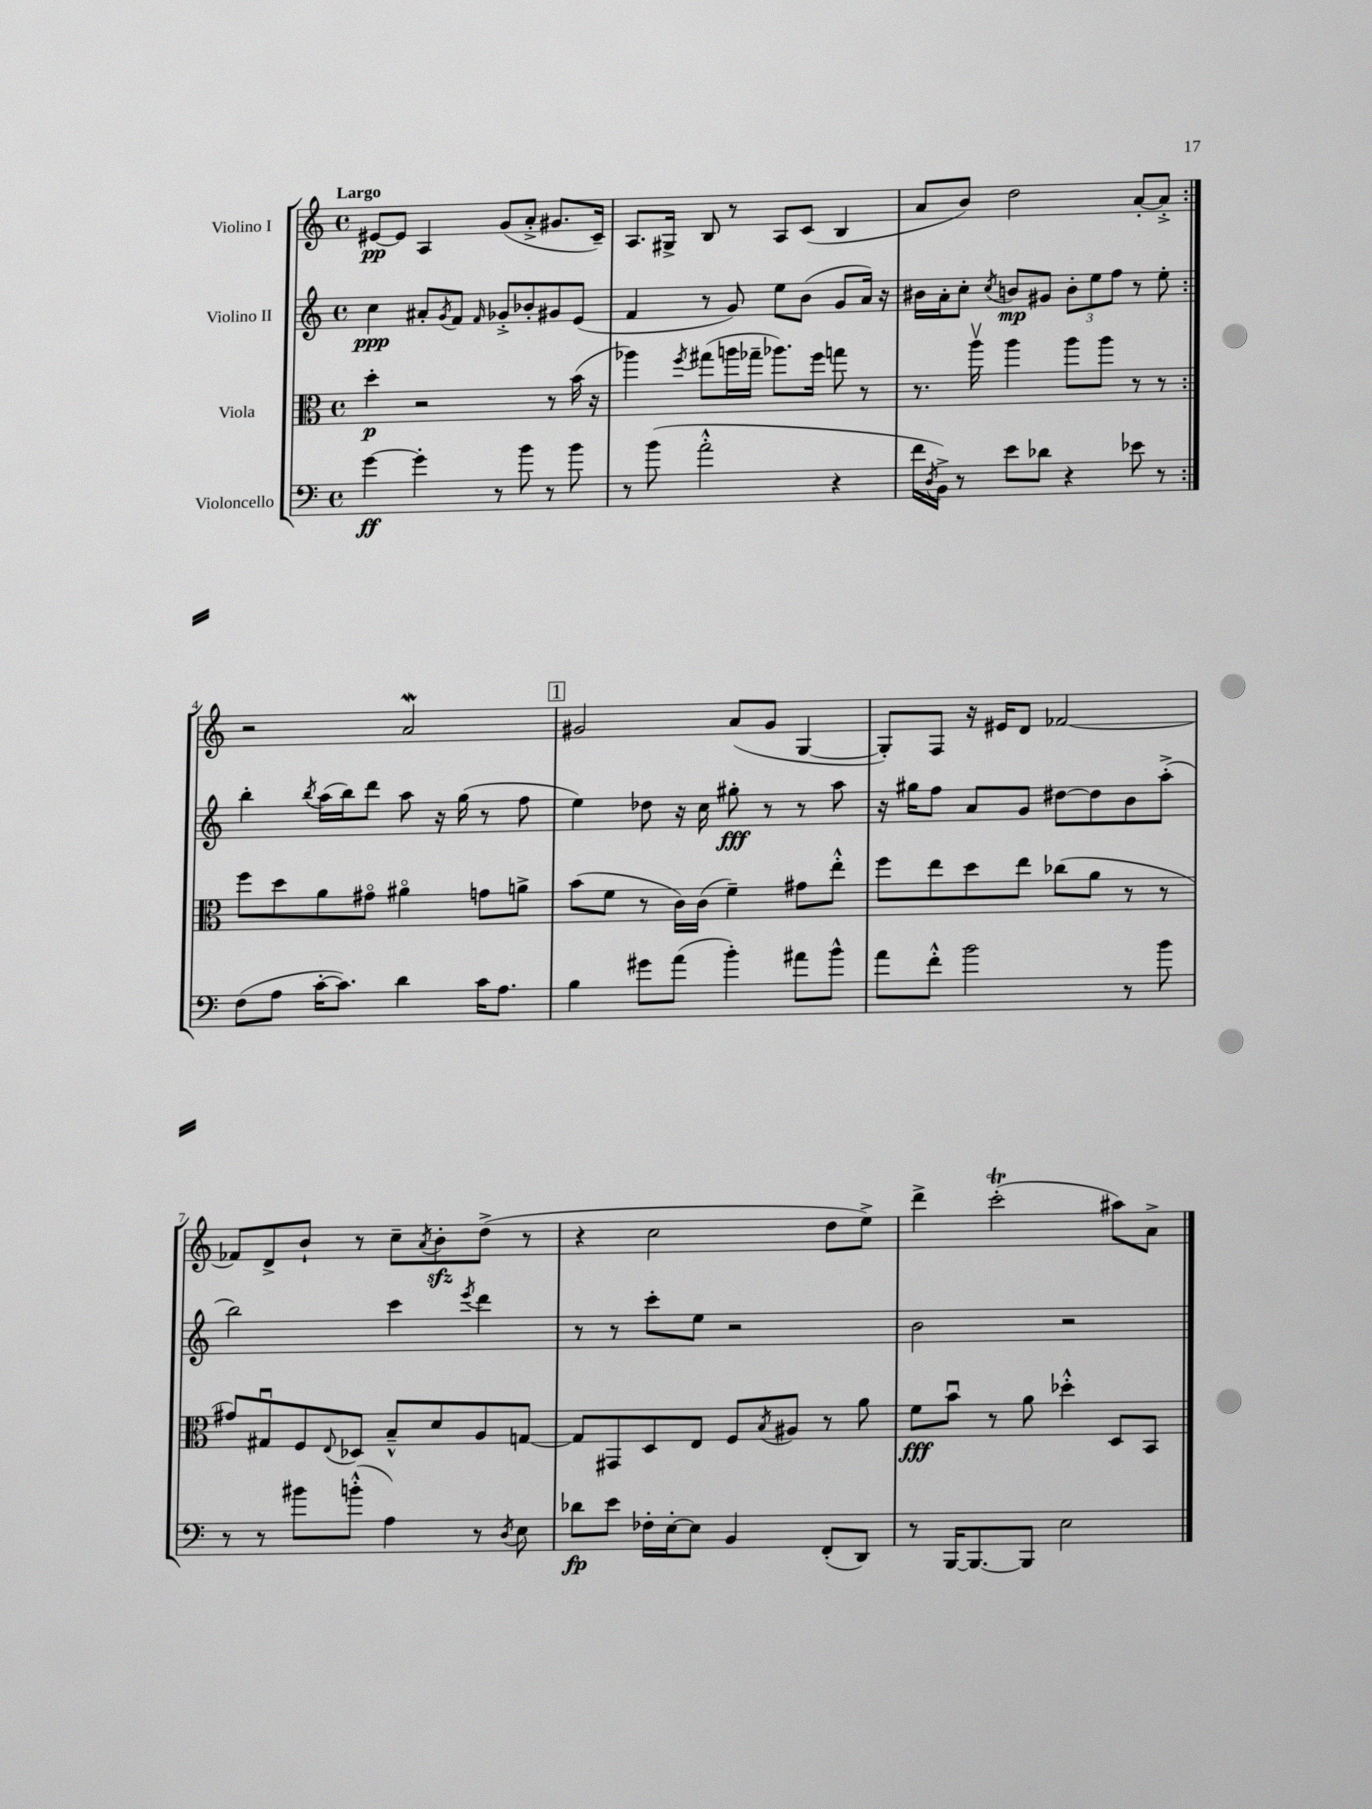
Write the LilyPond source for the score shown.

<<
\new StaffGroup <<
\new Staff = "s0" \with { instrumentName = "Violino I" } {
    \clef treble \key c \major \defaultTimeSignature \time 4/4 \tempo "Largo"
    \repeat volta 2 { eis'8~\pp eis'8 a4 g'8( a'8-.-> gis'8. c'16--) |
    a8. gis16-> b8 r8 a8 c'8( b4 |
    a'8 b'8) d''2 a'8~-. a'8-.-> | }
    r2 a'2\mordent |
    \mark \markup { \box "1" } gis'2 a'8( gis'8 g4~ |
    g8-.) f8 r16 eis'16 d'8 fes'2~ |
    fes'8 d'8-> b'8-! r8 c''8-- \acciaccatura { a'8 } b'8-.\sfz d''8->( r8 |
    r4 c''2 d''8 e''8->) |
    d'''4-> c'''2-.\trill( ais''8) a'8-> \bar "|." |
}
\new Staff = "s1" \with { instrumentName = "Violino II" } {
    \clef treble \key c \major \defaultTimeSignature \time 4/4
    \repeat volta 2 { c''4\ppp ais'8-. \acciaccatura { g'8 } f'8 \grace { f'16 } ges'8-.-> bes'8-. gis'8 e'8( |
    f'4 r8 g'8) e''8 b'8( g'8 a'16) r16 |
    bis'16 a'16-. c''8-. \acciaccatura { c''8 } b'8\mp gis'8 \tuplet 3/2 { b'8-. e''8 f''8 } r8 e''8-. | }
    b''4-. \acciaccatura { b''8 } a''16( b''16) d'''8 a''8 r16 g''16( r8 f''8 |
    \mark \markup { \box "1" } e''4) des''8 r16 c''16 gis''8-.\fff r8 r8 a''8 |
    r16 gis''16 f''8 a'8 g'8 dis''8~ dis''8 b'8 a''8-.->( |
    b''2) c'''4 \acciaccatura { e'''8 } d'''4 |
    r8 r8 c'''8-. e''8 r2 |
    b'2 r2 \bar "|." |
}
\new Staff = "s2" \with { instrumentName = "Viola" } {
    \clef alto \key c \major \defaultTimeSignature \time 4/4
    \repeat volta 2 { d''4-.\p r2 r8 b'16( r16 |
    aes''4) \acciaccatura { f''8 } gis''8( a''16 ges''16-- aes''8.) f''16 g''8 r8 |
    r8. a''16\upbow a''4 a''8 a''8 r8 r8 | }
    f''8 d''8 a'8 gis'8\flageolet ais'4\flageolet g'8 a'8-> |
    \mark \markup { \box "1" } b'8( f'8 r8 c'16) c'16( f'4--) gis'8 e''8-.-^ |
    f''8 e''8 d''8 e''8 ces''8( a'8 r8 r8 |
    gis'8) gis8\downbow f8 \appoggiatura { e8 } des8 b8---^ d'8 a8 g8~ |
    g8 gis,8 d8 e8 f8 \acciaccatura { b8 } ais8 r8 a'8 |
    f'8\fff b'8\downbow r8 a'8 des''4-.-^ d8 b,8 \bar "|." |
}
\new Staff = "s3" \with { instrumentName = "Violoncello" } {
    \clef bass \key c \major \defaultTimeSignature \time 4/4
    \repeat volta 2 { g'4~\ff g'4-. r8 b'8 r8 b'8 |
    r8 b'8( a'2-.-^ r4 |
    f'16 \acciaccatura { d8 } b,16->) r8 e'8 des'8 r4 ees'8 r8 | }
    f8( a8 c'16~-. c'8.) d'4 c'16 a8. |
    \mark \markup { \box "1" } b4 gis'8 a'8( b'4-.) ais'8 b'8-^ |
    a'8 f'8-.-^ b'2 r8 b'8 |
    r8 r8 bis'8 b'8-.-^( a4) r8 \acciaccatura { d8 } e8 |
    des'8\fp e'8 fes16-. e16~-. e8 b,4 f,8-.( d,8) |
    r8 b,,16~ b,,8.~ b,,8 e2 \bar "|." |
}
>>
>>
